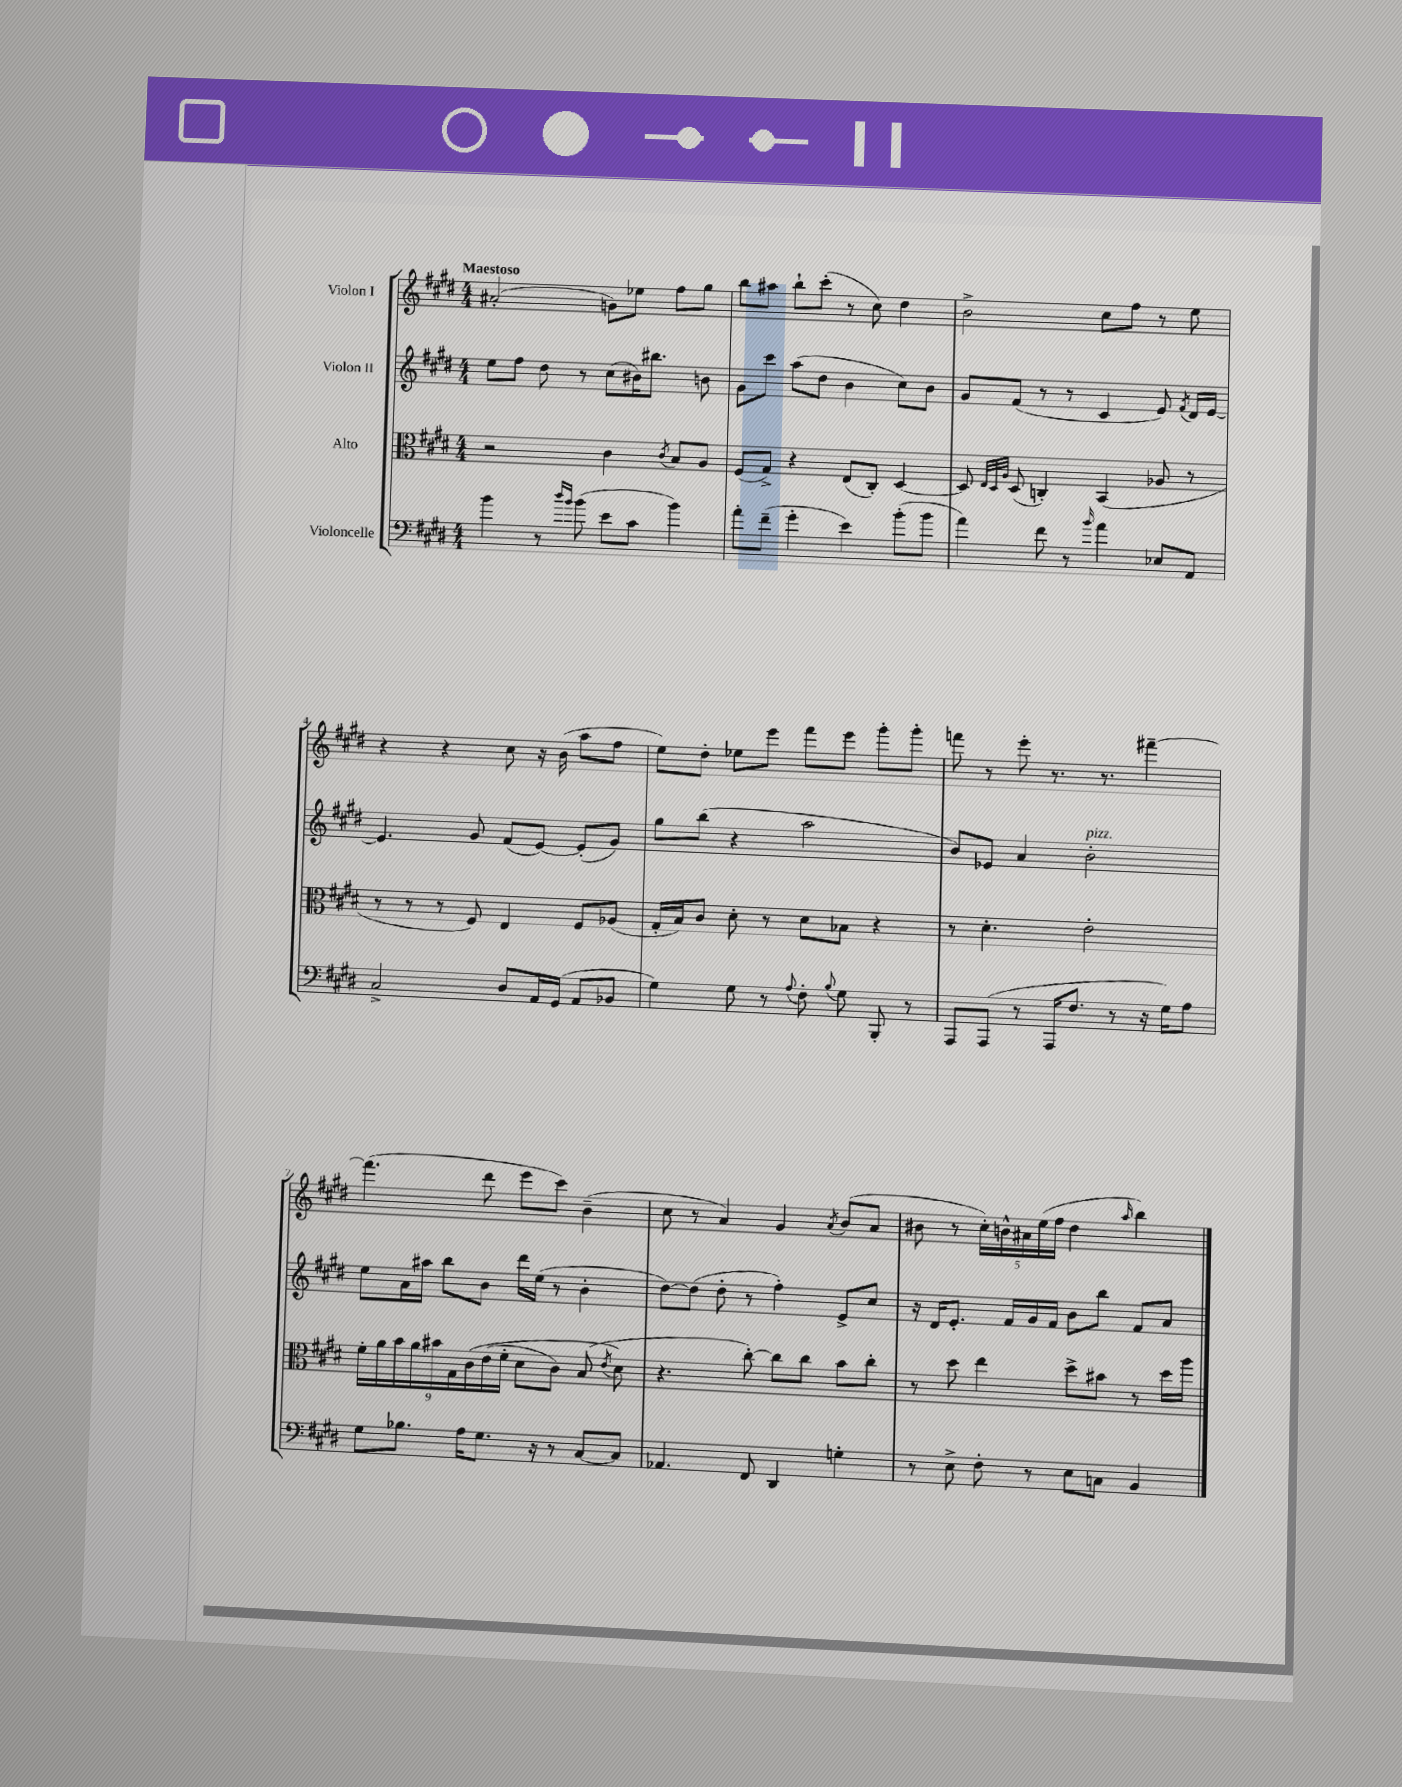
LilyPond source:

<<
\new StaffGroup <<
\new Staff = "s0" \with { instrumentName = "Violon I" } {
    \clef treble \key e \major \numericTimeSignature \time 4/4 \tempo "Maestoso"
    \autoBeamOff ais'2-.( g'8[) ees''8] fis''8[ gis''8] |
    b''8[ ais''8] b''8[-! cis'''8]-.( r8 cis''8) dis''4 |
    b'2-> cis''8[ fis''8] r8 e''8 |
    r4 r4 cis''8 r16 b'16( a''8[ fis''8] |
    e''8[) dis''8]-. ees''8[ e'''8] fis'''8[ e'''8] gis'''8[-. gis'''8]-. |
    f'''8 r8 e'''8-. r8. r8. fis'''4~-- |
    fis'''4.( dis'''8 e'''8[ cis'''8]) b'4--( |
    cis''8 r8 a'4) gis'4 \acciaccatura { a'8 } b'8[( a'8] |
    bis'8 r8 \tuplet 5/4 { cis''16[-.) b'16-^ ais'16 e''16( fis''16] } dis''4 \grace { a''16 } b''4) \bar "|." |
}
\new Staff = "s1" \with { instrumentName = "Violon II" } {
    \clef treble \key e \major \numericTimeSignature \time 4/4
    \autoBeamOff e''8[ fis''8] dis''8 r8 cis''8[( bis'16) bis''8.] b'8 |
    gis'8[ cis'''8] a''8[( dis''8] b'4 cis''8[) b'8] |
    gis'8[ fis'8]( r8 r8 cis'4 e'8) \acciaccatura { fis'8 } dis'16[ e'16]~ |
    e'4. gis'8 fis'8[( e'8]~) e'8[-.( gis'8]) |
    gis''8[ b''8]( r4 a''2 |
    b'8[) ees'8] a'4 b'2-.^\markup { \italic "pizz." } |
    e''8[ a'16 ais''16] b''8[ b'8] dis'''16[ e''16]( r8 b'4-. |
    dis''8[~) dis''8]( dis''8-. r8 fis''4-.) e'8[-> cis''8] |
    r16 dis'16[ e'8.]-. fis'16[ gis'16 fis'16] b'8[ b''8] fis'8[ a'8] \bar "|." |
}
\new Staff = "s2" \with { instrumentName = "Alto" } {
    \clef alto \key e \major \numericTimeSignature \time 4/4
    \autoBeamOff r2 cis'4 \acciaccatura { cis'8 } b8[ a8] |
    fis8[( gis8]->) r4 e8[( cis8]-.) dis4~ |
    dis8 \grace { e32[ dis32 a32] } dis8( c4-.) b,4( aes8 r8 |
    r8 r8 r8 fis8) e4 fis8[ aes8]( |
    gis16[-. b16) cis'8] dis'8-. r8 dis'8[ bes8] r4 |
    r8 dis'4.-. e'2-. |
    \tuplet 9/8 { fis'16[-. a'16 b'16 a'16 bis'16 gis16 cis'16\( e'16( fis'16]-. } dis'8[ cis'8]) b8( \acciaccatura { e'8 } dis'8\) |
    r4. cis''8~-.) cis''8[ cis''8] b'8[ cis''8]-. |
    r8 dis''8 e''4 dis''8[-> bis'8] r8 dis''16[ a''16] \bar "|." |
}
\new Staff = "s3" \with { instrumentName = "Violoncelle" } {
    \clef bass \key e \major \numericTimeSignature \time 4/4
    \autoBeamOff b'4 r8 \grace { dis''16[ b'16] } b'8( e'8[ cis'8] b'4) |
    a'8[-. fis'8]--( gis'4-. e'4) b'8[-.( b'8] |
    a'4) fis'8 r8 \grace { b'16 } a'4 ees8[ a,8] |
    cis2-> dis8[ a,16 gis,16]( a,8[ bes,8] |
    gis4) gis8 r8 \appoggiatura { a8 } fis8-. \appoggiatura { b8 } gis8 b,,8-. r8 |
    a,,8[ a,,8]( r8 a,,16[ fis8.] r8 r16 gis16[) a8] |
    gis8[ bes8.] a16[ gis8.] r16 r8 cis8[~ cis8] |
    aes,4. fis,8 dis,4 g4-. |
    r8 e8-> fis8-. r8 e8[ c8] b,4 \bar "|." |
}
>>
>>
